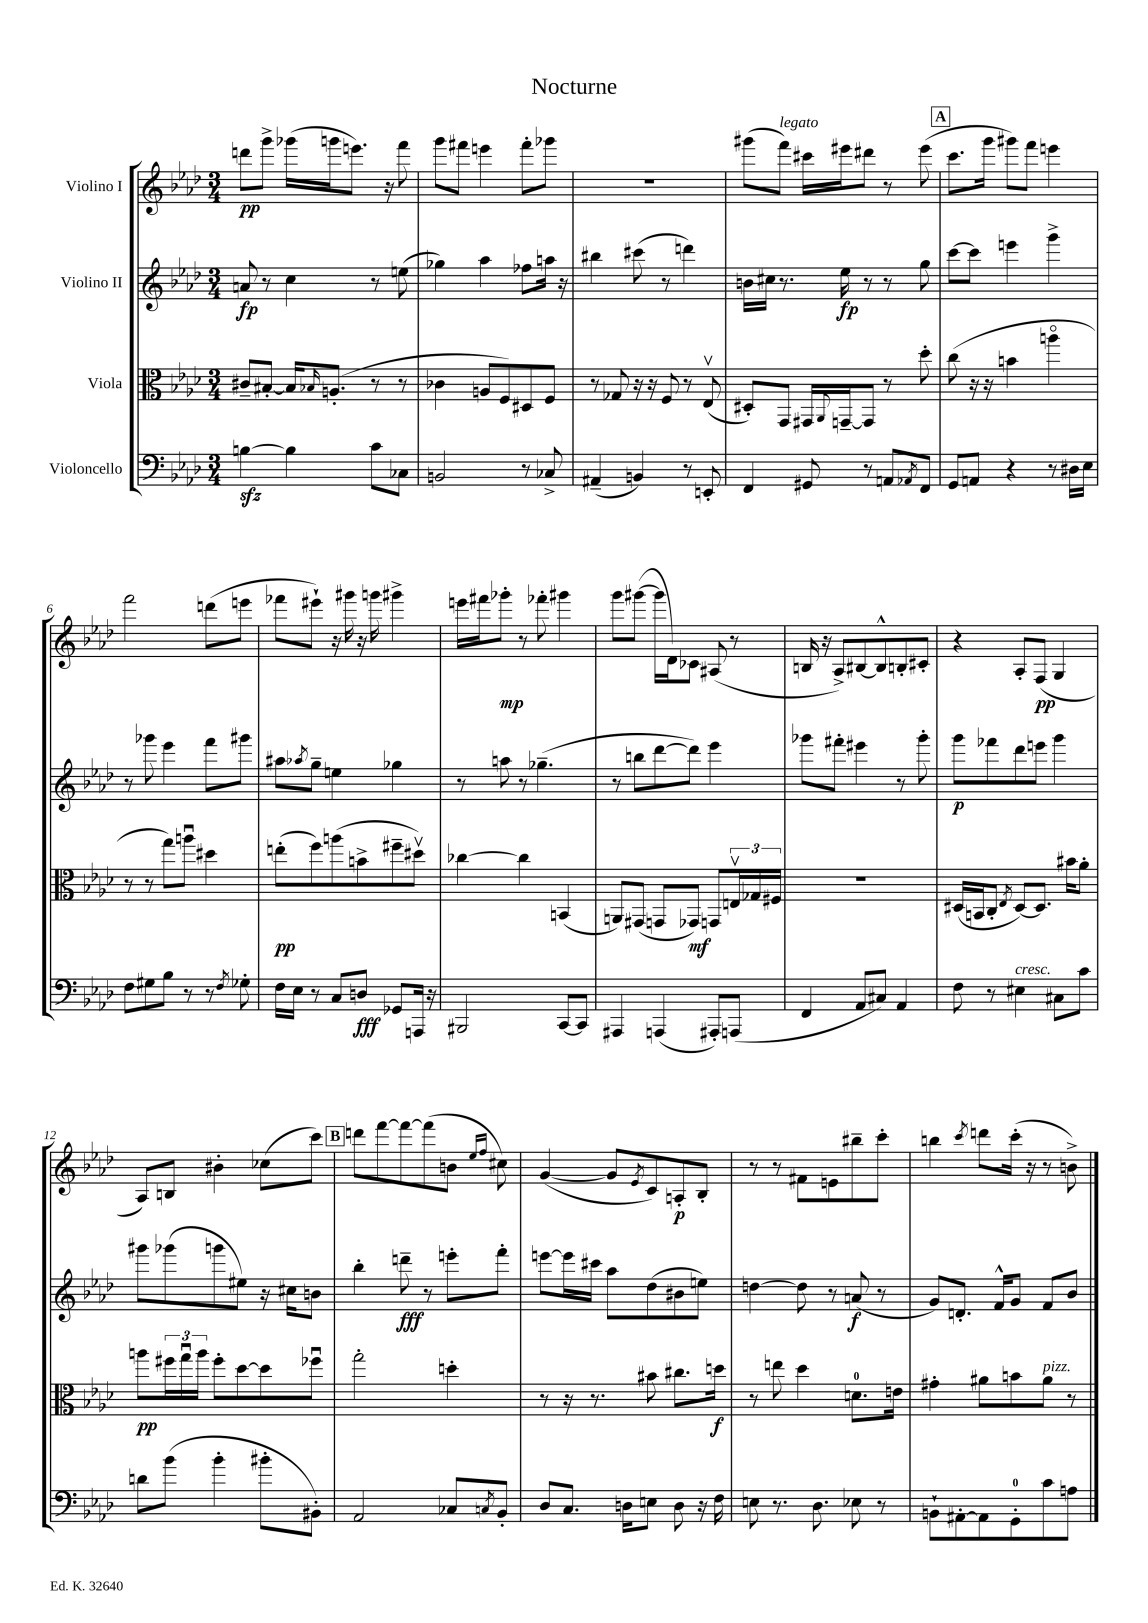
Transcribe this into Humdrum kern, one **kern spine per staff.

**kern	**dynam	**kern	**dynam	**kern	**dynam	**kern	**dynam
*part4	*part4	*part3	*part3	*part2	*part2	*part1	*part1
*staff4	*staff4	*staff3	*staff3	*staff2	*staff2	*staff1	*staff1
*I"Violoncello	*	*I"Viola	*	*I"Violino II	*	*I"Violino I	*
*clefF4	*	*clefC3	*	*clefG2	*	*clefG2	*
*k[b-e-a-d-]	*	*k[b-e-a-d-]	*	*k[b-e-a-d-]	*	*k[b-e-a-d-]	*
*M3/4	*	*M3/4	*	*M3/4	*	*M3/4	*
=1	=1	=1	=1	=1	=1	=1	=1
[4Bnzz\	.	8c#X~/L	.	8an/	fp	8dddn\L	pp
.	.	[8B#X'/J	.	8r	.	8ggg^\J	.
4B\]	.	16B#/KL]	.	4cc\	.	(16ggg-X\LL	.
.	.	16qqB-X/	.	.	.	.	.
.	.	(8.An'/J	.	.	.	16gggn\J	.
.	.	.	.	.	.	8.eeen\J)	.
8c\L	.	8r	.	8r	.	.	.
.	.	.	.	.	.	16r	.
8C-X\J	.	8r	.	(8een\	.	8fff\	.
=2	=2	=2	=2	=2	=2	=2	=2
2BBn/	.	4c-X\	.	4gg-X\)	.	8ggg\L	.
.	.	.	.	.	.	8fff#X\J	.
.	.	8An/L	.	4aa-\	.	4eeen\	.
.	.	8F/)	.	.	.	.	.
8r	.	8D#X/	.	8ff-X\L	.	8fff#'\L	.
8C-X^/	.	8F/J	.	16aan\Jk	.	8ggg-X\J	.
.	.	.	.	16r	.	.	.
=3	=3	=3	=3	=3	=3	=3	=3
(4AA#X~/	.	8r	.	4bb#X\	.	2.r	.
.	.	8G-X/	.	.	.	.	.
4BBn/)	.	16r	.	(8ccc#X\	.	.	.
.	.	16r	.	.	.	.	.
.	.	8F/	.	8r	.	.	.
8r	.	8r	.	4dddn\)	.	.	.
8EEn'/	.	(8E-v/	.	.	.	.	.
=4	=4	=4	=4	=4	=4	=4	=4
4FF/	.	8D#X'/L)	.	16bn\LL	.	(8ggg#X\L	.
.	.	.	.	16cc#X\JJ	.	.	.
!	!	!	!	!	!	!LO:TX:a:i:t=legato	!
.	.	8GG/J	.	8.r	.	8fff\J)	.
8GG#X/	.	16GG#X/LL	.	.	.	16ccc#X\LL	.
.	.	8qqAA-/	.	.	.	.	.
.	.	[16GGn~/J	.	16ee-\	fp	16eee#X\J	.
8r	.	8GG/J]	.	8r	.	8ddd#X\J	.
8AAn/L	.	8r	.	8r	.	8r	.
8qAA-X/	.	.	.	.	.	.	.
8FF/J	.	8dd-'\	.	8gg\	.	(8eee#\	.
!!LO:REH:place=s1:t=A
=5	=5	=5	=5	=5	=5	=5	=5
8GG/L	.	(8cc\	.	[8ccc\L	.	8.ccc\L	.
8AAn/J	.	16r	.	8ccc\J]	.	.	.
.	.	16r	.	.	.	16ggg\Jk	.
4r	.	4bn\	.	4eeen\	.	8ggg#X\L)	.
.	.	.	.	.	.	8fff\J	.
8r	.	4aan\	.	4ggg^\	.	4eeen\	.
16D#X\LL	.	.	.	.	.	.	.
16E-\JJ	.	.	.	.	.	.	.
!!LO:LB:g=z
=6	=6	=6	=6	=6	=6	=6	=6
8F\L	.	8r	.	8r	.	2fff\	.
8G#X\	.	8r	.	8ggg-X\	.	.	.
8B-\J	.	8gg\L)	.	4eee-\	.	.	.
8r	.	8aanu\J	.	.	.	.	.
8r	.	4dd#X\	.	8fff\L	.	(8dddn\L	.
8qF/	.	.	.	.	.	.	.
8G-X'\	.	.	.	8ggg#X\J	.	8eeen\J	.
=7	=7	=7	=7	=7	=7	=7	=7
16F\LL	.	(8een'\L	pp	8aa#X\L	.	8fff-X\L	.
16E-\JJ	.	.	.	.	.	.	.
.	.	.	.	8qaa-X/	.	.	.
8r	.	8ff\)	.	8gg~\J	.	8eee#X`\J)	.
8C/L	.	(8aan\	.	4een\	.	16r	.
.	.	.	.	.	.	16ggg#X\	.
8Dn/J	fff	8bn^\	.	.	.	16r	.
.	.	.	.	.	.	16gggn\	.
8GG-X/L	.	8ff#X~\	.	4gg-X\	.	4ggg#X^\	.
16AAAn/Jk	.	8dd#Xv\J)	.	.	.	.	.
16r	.	.	.	.	.	.	.
=8	=8	=8	=8	=8	=8	=8	=8
2BBB#X/	.	[4cc-X\	.	8r	.	16eeen\LL	.
.	.	.	.	.	.	16fff#X\J	.
.	.	.	.	8aan\	.	8ggg-X'\J	mp
.	.	4cc-\]	.	8r	.	8r	.
.	.	.	.	(4.gg-X~\	.	8fff-X'\	.
[8CC/L	.	(4BBn/	.	.	.	4ggg#X\	.
8CC/J]	.	.	.	.	.	.	.
=9	=9	=9	=9	=9	=9	=9	=9
4AAA#X/	.	8AAn/L)	.	8r	.	8ggg\L	.
.	.	(8GG#X/J	.	8bbn\L	.	([8ggg#X\J	.
(4AAAn/	.	8GGn/L	.	[8ddd-\	.	16ggg#\LL]	.
.	.	.	.	.	.	16d-\J)	.
.	.	8GG-X/J)	mf	8ddd-\J])	.	8c-X\J	.
8AAA#X'/L)	.	8GGn/L	.	4eee-\	.	(8A#X/	.
(8AAAn/J	.	24Env/L	.	.	.	8r	.
.	.	24G-X/	.	.	.	.	.
.	.	24F#X/JJ	.	.	.	.	.
=10	=10	=10	=10	=10	=10	=10	=10
4FF/	.	2.r	.	8ggg-X\L	.	16Bn/	.
.	.	.	.	.	.	16r	.
.	.	.	.	8fff#X'\J	.	8A-^/L)	.
8AA-/L	.	.	.	4eee#X\	.	[8B#X/	.
8C#X/J)	.	.	.	.	.	8B#^^/]	.
4AA-/	.	.	.	8r	.	8Bn'/	.
.	.	.	.	8ggg-'\	.	8c#X'/J	.
=11	=11	=11	=11	=11	=11	=11	=11
8F\	.	(16D#X/LL	.	8ggg\L	p	4r	.
.	.	16BBn/J	.	.	.	.	.
8r	.	8C'/J	.	8fff-X\	.	.	.
.	.	8qE-/	.	.	.	.	.
!LO:TX:a:i:t=cresc.	!	!	!	!	!	!	!
4E#X\	.	[8D#/L)	.	8ddd-\	.	8A-'/L	.
.	.	8.D#/J]	.	8eeen\J	.	(8F/J	pp
8C#X\L	.	.	.	4ggg\	.	4G/	.
.	.	16b#X\KL	.	.	.	.	.
8c\J	.	8a-'\J	.	.	.	.	.
!!LO:LB:g=z
=12	=12	=12	=12	=12	=12	=12	=12
8dn\L	.	8aan\L	pp	8ggg#X\L	.	8A-/L)	.
(8b-\J	.	24ff#X\L	.	(8ggg-X\	.	8Bn/J	.
.	.	24ggu\	.	.	.	.	.
.	.	24aa\JJ	.	.	.	.	.
4b-'\	.	8ff#'\L	.	8gggn\	.	4b#X'\	.
.	.	[8dd-\	.	8ee#X\J)	.	.	.
8b#X'\L	.	8dd-\]	.	16r	.	(8cc-X\L	.
.	.	.	.	16cc#X\KL	.	.	.
8BB#X'\J)	.	8ff-Xu\J	.	8bn\J	.	8ccc\J)	.
!!LO:REH:place=s1:t=B
=13	=13	=13	=13	=13	=13	=13	=13
2AA-/	.	2gg'\	.	4bb-'\	.	8dddn\L	.
.	.	.	.	.	.	[8fff\	.
.	.	.	.	8dddn~\	fff	8fff\_	.
.	.	.	.	8r	.	(8fff\]	.
8C-X/L	.	4ddn'\	.	8eeen'\L	.	8bn\J	.
.	.	.	.	.	.	16qqee-/LL	.
8qCn/	.	.	.	.	.	16qqff/JJ	.
8BB-'/J	.	.	.	8fff'\J	.	8cc#X\)	.
=14	=14	=14	=14	=14	=14	=14	=14
8D-/L	.	8r	.	[8eeen\L	.	([4g/	.
8.C/J	.	16r	.	16eee\L]	.	.	.
.	.	8.r	.	16ccc#X\JJ	.	.	.
.	.	.	.	8aa-\L	.	8g/L]	.
16Dn\KL	.	.	.	.	.	.	.
.	.	.	.	.	.	8qe-/	.
8En\J	.	8b#X\	.	(8dd-\	.	8c/)	.
8D\	.	8.cc#X\L	.	8b#X\	.	8An'/	p
16r	.	.	.	8een\J)	.	8B-'/J	.
16F\	.	16ddn\Jk	f	.	.	.	.
=15	=15	=15	=15	=15	=15	=15	=15
8En\	.	8r	.	[4ddn\	.	8r	.
8.r	.	8een\	.	.	.	8r	.
.	.	4dd-\	.	8dd\]	.	8f#X\L	.
8.D-\	.	.	.	.	.	.	.
.	.	.	.	8r	.	8en\	.
8E-X\	.	8.dn\L	.	(8an/	f	8bb#X~\	.
8r	.	.	.	8r	.	8ccc'\J	.
.	.	16en\Jk	.	.	.	.	.
=16	=16	=16	=16	=16	=16	=16	=16
8BBn`\L	.	4g#X'\	.	8g/L)	.	4bbn\	.
[8AA#X'\	.	.	.	8.dn'/J	.	.	.
.	.	.	.	.	.	8qccc/	.
8AA#\]	.	8a#X\L	.	.	.	8dddn\L	.
.	.	.	.	16f^^/KL	.	.	.
8GG'\	.	8bn\	.	8g/J	.	(16ccc'\Jk	.
.	.	.	.	.	.	16r	.
!	!	!LO:TX:a:i:t=pizz.	!	!	!	!	!
8c\	.	8a#\J	.	8f/L	.	8r	.
8An\J	.	8r	.	8b-/J	.	8bn^\)	.
==	==	==	==	==	==	==	==
*-	*-	*-	*-	*-	*-	*-	*-
